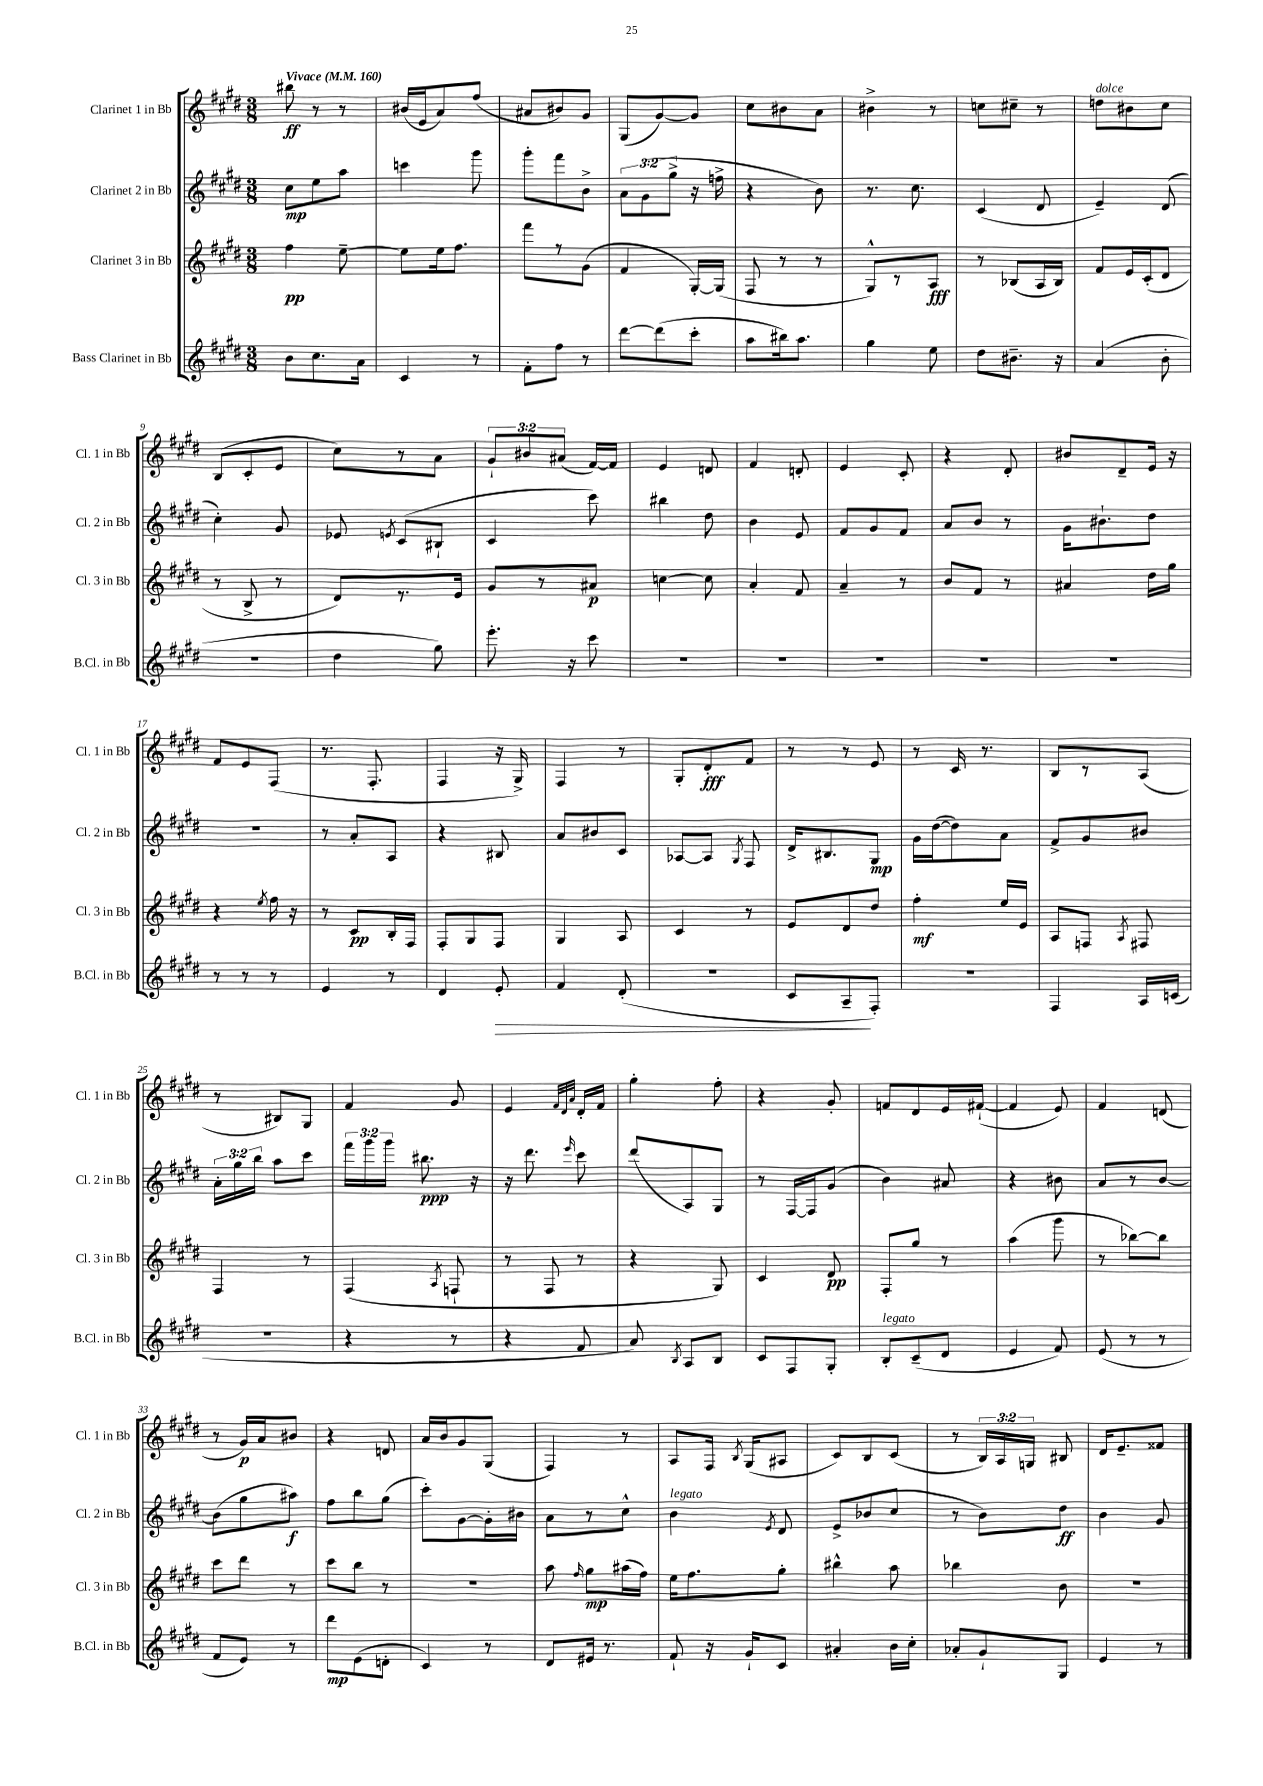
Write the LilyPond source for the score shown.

<<
\new StaffGroup <<
\new Staff = "s0" \with { instrumentName = "Clarinet 1 in Bb" shortInstrumentName = "Cl. 1 in Bb" } {
    \clef treble \key e \major \numericTimeSignature \time 3/8 \override Staff.TupletNumber.text = #tuplet-number::calc-fraction-text \tempo "Vivace" 4 = 160
    \autoBeamOff bis''8\ff r8 r8 |
    bis'16[( e'16 a'8) fis''8]( |
    ais'8[ bis'8) gis'8] |
    gis8[( gis'8~) gis'8] |
    cis''8[ bis'8 a'8] |
    bis'4-> r8 |
    c''8[ cis''8]-- r8 |
    d''8[^\markup { \italic "dolce" } bis'8 cis''8] |
    b8[( cis'8-. e'8] |
    cis''8[) r8 a'8] |
    \tuplet 3/2 { gis'8[-! bis'8 ais'8]( } fis'16[~) fis'16] |
    e'4 d'8 |
    fis'4 d'8-. |
    e'4 cis'8-. |
    r4 dis'8-. |
    bis'8[ dis'8-- e'16] r16 |
    fis'8[ e'8 fis8]( |
    r8. fis8.-. |
    fis4 r16 gis16->) |
    fis4 r8 |
    gis8[-. dis'8-.\fff fis'8] |
    r8 r8 e'8 |
    r8 cis'16 r8. |
    b8[ r8 a8]( |
    r8 bis8[) gis8] |
    fis'4 gis'8 |
    e'4 \grace { fis'32[ dis'32 a'32] } dis'16[-. fis'16] |
    gis''4-. fis''8-. |
    r4 gis'8-. |
    f'8[ dis'8 e'16 fis'16]~-!( |
    fis'4 e'8) |
    fis'4 d'8( |
    r8 gis'16[\p) a'16 bis'8] |
    r4 d'8 |
    a'16[ b'16 gis'8 gis8]( |
    fis4) r8 |
    a8[ fis16] \acciaccatura { b8 } gis16[( ais8] |
    cis'8[) b8 cis'8]( |
    r8 \tuplet 3/2 { b16[) a16 g16] } bis8 |
    dis'16[ e'8.-- fisis'8] \bar "|." |
}
\new Staff = "s1" \with { instrumentName = "Clarinet 2 in Bb" shortInstrumentName = "Cl. 2 in Bb" } {
    \clef treble \key e \major \numericTimeSignature \time 3/8 \override Staff.TupletNumber.text = #tuplet-number::calc-fraction-text
    \autoBeamOff cis''8[\mp e''8 a''8] |
    c'''4 gis'''8 |
    gis'''8[-. fis'''8 b'8]-> |
    \tuplet 3/2 { a'8[ gis'8( gis''8]-> } r16 f''16-> |
    r4 b'8) |
    r8. cis''8. |
    cis'4( dis'8 |
    e'4--) dis'8( |
    cis''4-.) gis'8 |
    ees'8 \acciaccatura { e'8 } cis'8[( bis8]-! |
    cis'4 cis'''8) |
    bis''4 dis''8 |
    b'4 e'8 |
    fis'8[ gis'8 fis'8] |
    a'8[ b'8] r8 |
    gis'16[ bis'8.-! dis''8] |
    R4. |
    r8 a'8[-. a8] |
    r4 bis8 |
    a'8[ bis'8 cis'8] |
    aes8[~ aes8] \acciaccatura { gis8 } fis8 |
    dis'16[-> bis8. gis8]\mp |
    gis'16[ dis''16~( dis''8) a'8] |
    fis'8[-> gis'8 bis'8] |
    \tuplet 3/2 { a'16[-. gis''16 b''16] } a''8[ cis'''8] |
    \tuplet 3/2 { fis'''16[ gis'''16 gis'''16] } bis''8.\ppp r16 |
    r16 dis'''8. \grace { e'''16 } cis'''8 |
    dis'''8[( a8) gis8] |
    r8 fis16[~ fis16 gis'8]( |
    b'4) ais'8 |
    r4 bis'8 |
    a'8[ r8 b'8]~ |
    b'8[( gis''8 ais''8]\f) |
    fis''8[ b''8 gis''8]( |
    cis'''8[-.) gis'8~ gis'16-. bis'16] |
    a'8[ r8 cis''8]-^ |
    b'4^\markup { \italic "legato" } \acciaccatura { e'8 } dis'8 |
    e'8[-> bes'8( cis''8] |
    r8 b'8[) dis''8]\ff |
    b'4 gis'8 \bar "|." |
}
\new Staff = "s2" \with { instrumentName = "Clarinet 3 in Bb" shortInstrumentName = "Cl. 3 in Bb" } {
    \clef treble \key e \major \numericTimeSignature \time 3/8
    \autoBeamOff fis''4\pp e''8~-- |
    e''8[ e''16 fis''8.] |
    fis'''8[ r8 gis'8]( |
    fis'4 gis16[~-.) gis16]( |
    fis8 r8 r8 |
    gis8[-^) r8 a8]\fff |
    r8 bes8[( a16 bes16]) |
    fis'8[ e'16 cis'16-.( dis'8] |
    r8 b8-> r8 |
    dis'8[) r8. e'16] |
    gis'8[ r8 ais'8]\p |
    c''4~ c''8 |
    a'4-. fis'8 |
    a'4-- r8 |
    b'8[ fis'8] r8 |
    ais'4 dis''16[ gis''16] |
    r4 \acciaccatura { e''8 } fis''16 r16 |
    r8 cis'8[\pp b16-. fis16] |
    fis8[-. gis8 fis8] |
    gis4 a8 |
    cis'4 r8 |
    e'8[ dis'8 dis''8] |
    fis''4-.\mf e''16[ e'16] |
    a8[ f8] \acciaccatura { a8 } fis8 |
    fis4 r8 |
    fis4( \acciaccatura { a8 } f8-! |
    r8 fis8 r8 |
    r4 gis8) |
    cis'4 dis'8\pp |
    fis8[-. gis''8] r8 |
    a''4( gis'''8 |
    r8 bes''8[~) bes''8] |
    cis'''8[ dis'''8] r8 |
    cis'''8[ b''8] r8 |
    R4. |
    a''8 \grace { fis''16 } gis''8[\mp ais''16( fis''16]) |
    e''16[ fis''8. gis''8]-. |
    bis''4-^ a''8 |
    bes''4 b'8 |
    R4. \bar "|." |
}
\new Staff = "s3" \with { instrumentName = "Bass Clarinet in Bb" shortInstrumentName = "B.Cl. in Bb" } {
    \clef treble \key e \major \numericTimeSignature \time 3/8
    \autoBeamOff b'8[ cis''8. a'16] |
    cis'4 r8 |
    fis'8[-. fis''8] r8 |
    dis'''8[~ dis'''8( cis'''8]-. |
    a''8[ bis''16) a''8.] |
    gis''4 e''8 |
    dis''8[ bis'8.]-- r16 |
    a'4( b'8-. |
    R4. |
    dis''4 gis''8) |
    e'''8.-. r16 cis'''8 |
    R4. |
    R4. |
    R4. |
    R4. |
    R4. |
    r8 r8 r8 |
    e'4 r8 |
    dis'4 e'8-.\> |
    fis'4 dis'8-.( |
    R4. |
    cis'8[ a8--\! fis8]-.) |
    R4. |
    fis4 a16[ c'16]( |
    R4. |
    r4 r8 |
    r4 fis'8 |
    a'8) \acciaccatura { b8 } a8[ b8] |
    cis'8[ fis8 gis8]-. |
    b8[-.^\markup { \italic "legato" } cis'8--( dis'8] |
    e'4 fis'8) |
    e'8( r8 r8 |
    fis'8[ e'8]) r8 |
    dis'''8[\mp e'8( d'8]-. |
    cis'4) r8 |
    dis'8[ eis'16] r8. |
    fis'8-! r16 gis'16[-! cis'8] |
    ais'4-. b'16[ cis''16]-. |
    aes'8[-. gis'8-! gis8] |
    e'4 r8 \bar "|." |
}
>>
>>
